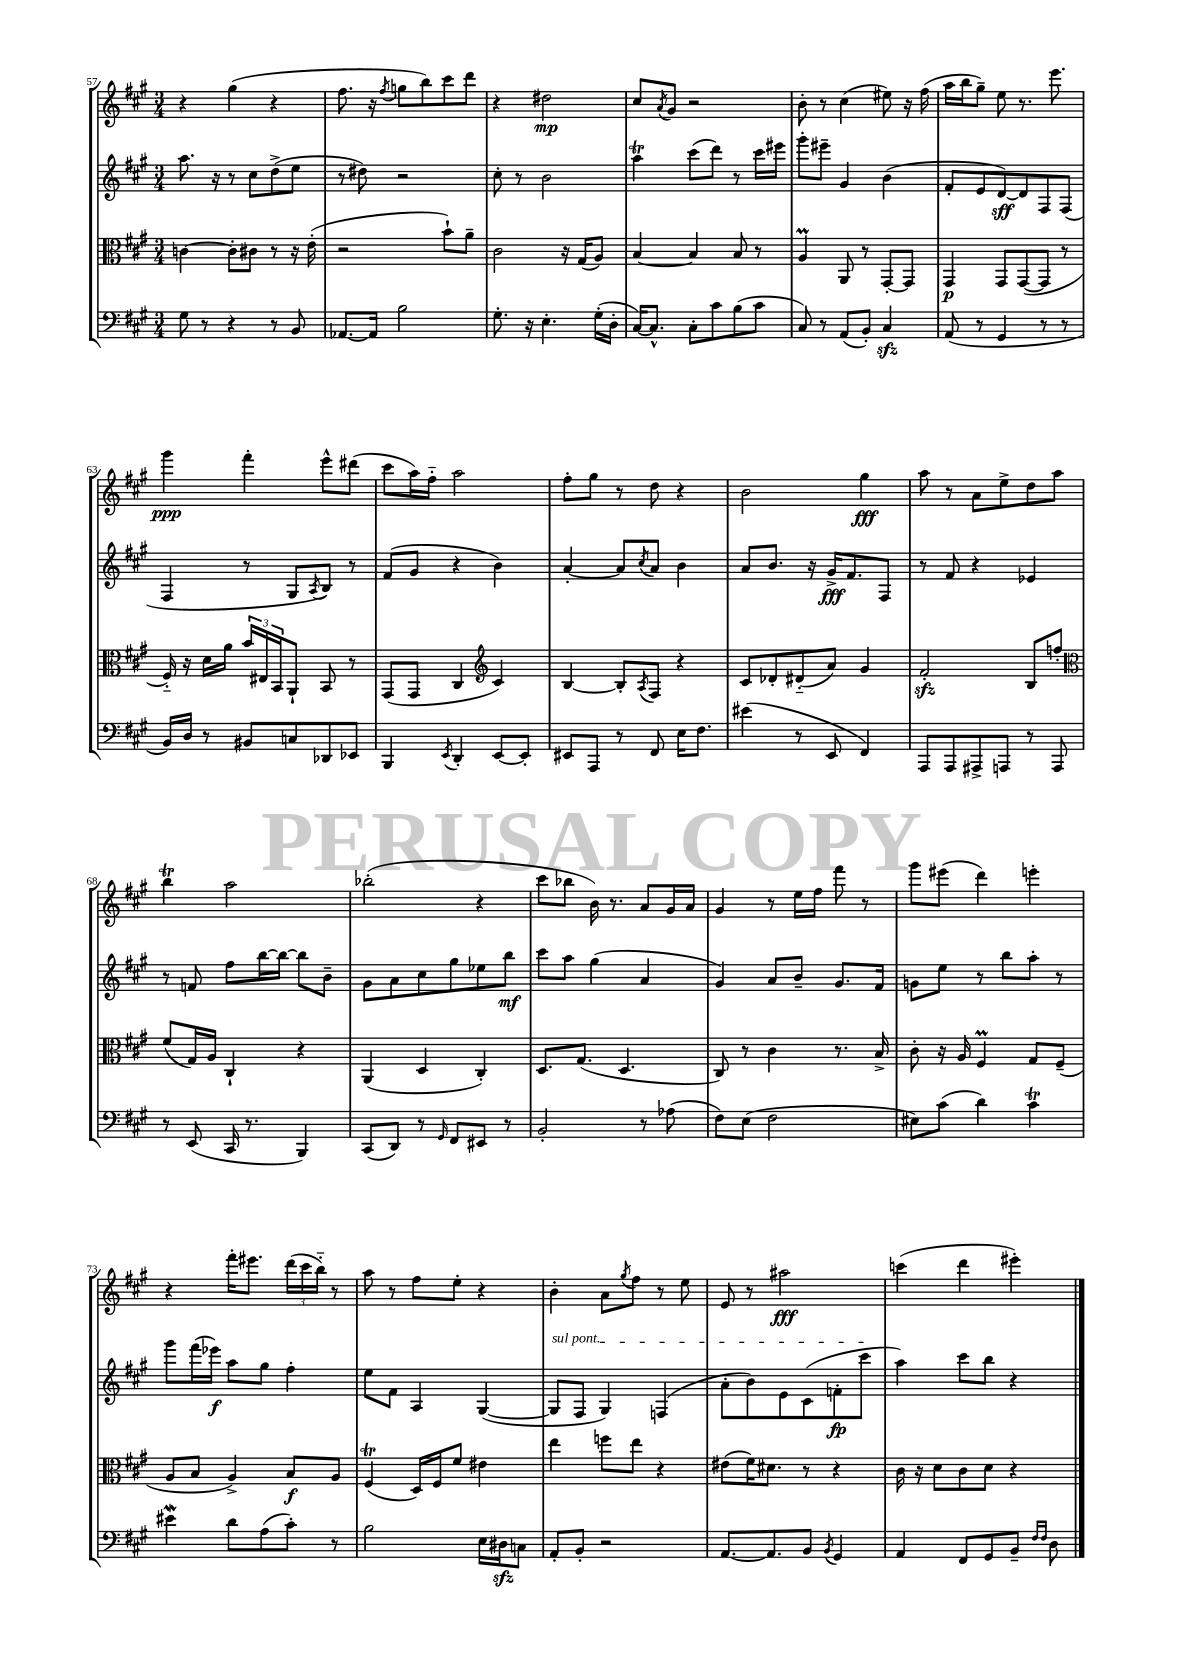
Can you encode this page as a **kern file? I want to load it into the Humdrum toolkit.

**kern	**kern	**dynam	**kern	**dynam	**kern	**dynam
*part4	*part3	*part3	*part2	*part2	*part1	*part1
*staff4	*staff3	*staff3	*staff2	*staff2	*staff1	*staff1
*clefF4	*clefC3	*	*clefG2	*	*clefG2	*
*k[f#c#g#]	*k[f#c#g#]	*	*k[f#c#g#]	*	*k[f#c#g#]	*
*M3/4	*M3/4	*	*M3/4	*	*M3/4	*
=57	=57	=57	=57	=57	=57	=57
8G#\	[4cn\	.	8.aa\	.	4r	.
8r	.	.	.	.	.	.
.	.	.	16r	.	.	.
4r	8c'\L]	.	8r	.	(4gg#\	.
.	8c#X\J	.	8cc#\L	.	.	.
8r	8r	.	(8dd^\	.	4r	.
8BB/	16r	.	8ee\J	.	.	.
.	(16e'\	.	.	.	.	.
=58	=58	=58	=58	=58	=58	=58
[8.AA-X/L	2r	.	8r	.	8.ff#\	.
.	.	.	8dd#X\)	.	.	.
16AA-/Jk]	.	.	.	.	16r	.
.	.	.	.	.	8qff#/	.
2B\	.	.	2r	.	8ggn\L	.
.	.	.	.	.	8bb\)	.
.	8b`\L)	.	.	.	8ccc#\	.
.	8a~\J	.	.	.	8ddd\J	.
=59	=59	=59	=59	=59	=59	=59
8.G#'\	2c#\	.	8cc#'\	.	4r	.
.	.	.	8r	.	.	.
16r	.	.	.	.	.	.
4.E'\	.	.	2b\	.	2dd#X\	mp
.	16r	.	.	.	.	.
.	(16G#/KL	.	.	.	.	.
(16G#'\LL	8A/J)	.	.	.	.	.
16D'\JJ	.	.	.	.	.	.
=60	=60	=60	=60	=60	=60	=60
[16C#/KL)	[4B/	.	4aaT\	.	8cc#/L	.
8.C#^^/J]	.	.	.	.	.	.
.	.	.	.	.	8qa/	.
.	.	.	.	.	8g#/J	.
8C#'\L	4B/]	.	(8ccc#\L	.	2r	.
8c#\	.	.	8ddd\J)	.	.	.
(8B\	8B/	.	8r	.	.	.
8c#\J	8r	.	16ccc#\LL	.	.	.
.	.	.	16eee#X\JJ	.	.	.
=61	=61	=61	=61	=61	=61	=61
8C#/)	4AM/	.	8ggg#'\L	.	8b'\	.
8r	.	.	8eee#X~\J	.	8r	.
(8AA/L	8AA/	.	4g#/	.	(4cc#\	.
8BB'/J)	8r	.	.	.	.	.
4C#zz/	[8GG#'/L	.	(4b\	.	8ee#X\)	.
.	8GG#/J]	.	.	.	16r	.
.	.	.	.	.	(16ff#\	.
=62	=62	=62	=62	=62	=62	=62
(8AA/	4GG#/	p	8f#'/L	.	16aa\LL	.
.	.	.	.	.	16bb\J	.
8r	.	.	8e/	.	8gg#~\J)	.
4GG#/	8GG#/L	.	[8d/)	sff	8ee\	.
.	([8GG#/	.	8d/]	.	8.r	.
8r	8GG#/J]	.	8F#/	.	.	.
.	.	.	.	.	8.eee\	.
8r	8r	.	(8F#/J	.	.	.
!!LO:LB:g=z
=63	=63	=63	=63	=63	=63	=63
16BB/LL)	16F#/)	.	4F#/	.	4ggg#\	ppp
16D/JJ	16r	.	.	.	.	.
8r	16d\LL	.	.	.	.	.
.	16a\JJ	.	.	.	.	.
8BB#X/L	24b/LL	.	8r	.	4fff#'\	.
.	24E#X/	.	.	.	.	.
.	24BB/J	.	.	.	.	.
8Cn/	8AA`/J	.	8G#/L	.	.	.
.	.	.	8qA/	.	.	.
8DD-X/	8BB/	.	8B/J)	.	8eee^^\L	.
8EE-X/J	8r	.	8r	.	(8ddd#X\J	.
=64	=64	=64	=64	=64	=64	=64
4BBB/	(8GG#/L	.	(8f#/L	.	8ccc#\L	.
.	8GG#/J	.	8g#/J	.	16aa\L)	.
.	.	.	.	.	16ff#\JJ	.
8qEE/	.	.	.	.	.	.
4DD'/	4C#/	.	4r	.	2aa\	.
*	*clefG2	*	*	*	*	*
[8EE/L	4c#/)	.	4b\)	.	.	.
8EE'/J]	.	.	.	.	.	.
=65	=65	=65	=65	=65	=65	=65
8EE#X/L	[4B/	.	[4a'/	.	8ff#'\L	.
8AAA/J	.	.	.	.	8gg#\J	.
8r	8B'/L]	.	8a/L]	.	8r	.
.	8qA/	.	8qcc#/	.	.	.
8FF#/	8F#/J	.	8a/J	.	8dd\	.
16E\KL	4r	.	4b\	.	4r	.
8.F#\J	.	.	.	.	.	.
=66	=66	=66	=66	=66	=66	=66
(4e#X\	8c#/L	.	8a/L	.	2b\	.
.	8d-X'/	.	8.b/J	.	.	.
8r	(8d#X/	.	.	.	.	.
.	.	.	16r	.	.	.
8EE/	8a/J)	.	16g#^/KL	fff	.	.
.	.	.	8.f#/	.	.	.
4FF#/)	4g#/	.	.	.	4gg#\	fff
.	.	.	8F#/J	.	.	.
=67	=67	=67	=67	=67	=67	=67
8AAA/L	2f#zz'/	.	8r	.	8aa\	.
8AAA/	.	.	8f#/	.	8r	.
8AAA#X^/	.	.	4r	.	8a\L	.
8AAAn/J	.	.	.	.	8ee^\	.
8r	8B/L	.	4e-X/	.	8dd\	.
8AAA/	8ffn'/J	.	.	.	8aa\J	.
!!LO:LB:g=z
=68	=68	=68	=68	=68	=68	=68
*	*clefC3	*	*	*	*	*
8r	(8f#/L	.	8r	.	4bbT\	.
(8EE/	16G#/L)	.	8fn/	.	.	.
.	16A/JJ	.	.	.	.	.
16CC#/	4C#`/	.	8ff#\L	.	2aa\	.
8.r	.	.	.	.	.	.
.	.	.	[16bb\L	.	.	.
.	.	.	16bb\JJ_	.	.	.
4BBB/)	4r	.	8bb\L]	.	.	.
.	.	.	8b~\J	.	.	.
=69	=69	=69	=69	=69	=69	=69
(8CC#/L	(4AA/	.	8g#\L	.	(2bb-X'\	.
8DD/J)	.	.	8a\	.	.	.
8r	4D/	.	8cc#\	.	.	.
16qqGG#/	.	.	.	.	.	.
8FF#/L	.	.	8gg#\	.	.	.
8EE#X/J	4C#'/)	.	8ee-X\	.	4r	.
8r	.	.	8bb\J	mf	.	.
=70	=70	=70	=70	=70	=70	=70
2BB'/	8.D/L	.	8ccc#\L	.	8ccc#\L	.
.	.	.	8aa\J	.	8bb-X\J	.
.	(8.G#/J	.	.	.	.	.
.	.	.	(4gg#\	.	16b\)	.
.	.	.	.	.	8.r	.
.	4.D/	.	.	.	.	.
8r	.	.	4a/	.	8a/L	.
(8A-X\	.	.	.	.	16g#/L	.
.	.	.	.	.	16a/JJ	.
=71	=71	=71	=71	=71	=71	=71
8F#\L)	8C#/)	.	4g#/)	.	4g#/	.
(8E\J	8r	.	.	.	.	.
2F#\	4c#\	.	8a/L	.	8r	.
.	.	.	8b~/J	.	16ee\LL	.
.	.	.	.	.	16ff#\JJ	.
.	8.r	.	8.g#/L	.	8fff#\	.
.	.	.	.	.	8r	.
.	16B^/	.	16f#/Jk	.	.	.
=72	=72	=72	=72	=72	=72	=72
8E#X\L)	8c#'\	.	8gn\L	.	8ggg#\L	.
(8c#\J	16r	.	8ee\J	.	(8eee#X\J	.
.	16A/	.	.	.	.	.
4d\)	4F#M/	.	8r	.	4ddd\)	.
.	.	.	8bb\L	.	.	.
4c#t\	8G#/L	.	8aa'\J	.	4eeen'\	.
.	(8F#~/J	.	8r	.	.	.
!!LO:LB:g=z
=73	=73	=73	=73	=73	=73	=73
4e#XW\	8A/L	.	8ggg#\L	.	4r	.
.	8B/J	.	(16fff#\L	.	.	.
.	.	.	16eee-X\JJ)	f	.	.
8d\L	4A^/)	.	8aa\L	.	16fff#'\KL	.
.	.	.	.	.	8.eee#X\J	.
(8A\	.	.	8gg#\J	.	.	.
8c#'\J)	8B/L	f	4ff#'\	.	(24ddd\LL	.
.	.	.	.	.	24ccc#\	.
.	.	.	.	.	24bb\JJ)	.
8r	8A/J	.	.	.	8r	.
=74	=74	=74	=74	=74	=74	=74
2B\	(4F#T/	.	8ee\L	.	8aa\	.
.	.	.	8f#\J	.	8r	.
.	16D/LL)	.	4A/	.	8ff#\L	.
.	16F#/J	.	.	.	.	.
.	8f#/J	.	.	.	8ee'\J	.
16E\LL	4e#X\	.	([4G#/	.	4r	.
16D#Xzz\J	.	.	.	.	.	.
8Cn\J	.	.	.	.	.	.
=75	=75	=75	=75	=75	=75	=75
!	!	!	!LO:TX:a:i:t=sul pont.	!	!	!
8AA'/L	4ee\	.	8G#/L]	.	4b'\	.
8BB'/J	.	.	8F#/J	.	.	.
2r	8ffn\L	.	4G#/)	.	8a\L	.
.	.	.	.	.	8qgg#/	.
.	8ee\J	.	.	.	8ff#\J	.
.	4r	.	(4Fn/	.	8r	.
.	.	.	.	.	8ee\	.
=76	=76	=76	=76	=76	=76	=76
[8.AA/L	(8e#X\L	.	8a'\L	.	8e/	.
.	16f#\K)	.	8b\)	.	8r	.
8.AA/]	8.d#X\J	.	.	.	.	.
.	.	.	8e\	.	2aa#X\	fff
8BB/J	8r	.	(8c#\	.	.	.
8qBB/	.	.	.	.	.	.
4GG#/	4r	.	8fn'\	fp	.	.
.	.	.	8ccc#\J	.	.	.
=77	=77	=77	=77	=77	=77	=77
4AA/	16c#\	.	4aa\)	.	(4cccn\	.
.	16r	.	.	.	.	.
.	8d\L	.	.	.	.	.
8FF#/L	8c#\	.	8ccc#\L	.	4ddd\	.
8GG#/	8d\J	.	8bb\J	.	.	.
8BB~/J	4r	.	4r	.	4eee#X'\)	.
16qqF#/LL	.	.	.	.	.	.
16qqF#/JJ	.	.	.	.	.	.
8D\	.	.	.	.	.	.
==	==	==	==	==	==	==
*-	*-	*-	*-	*-	*-	*-
